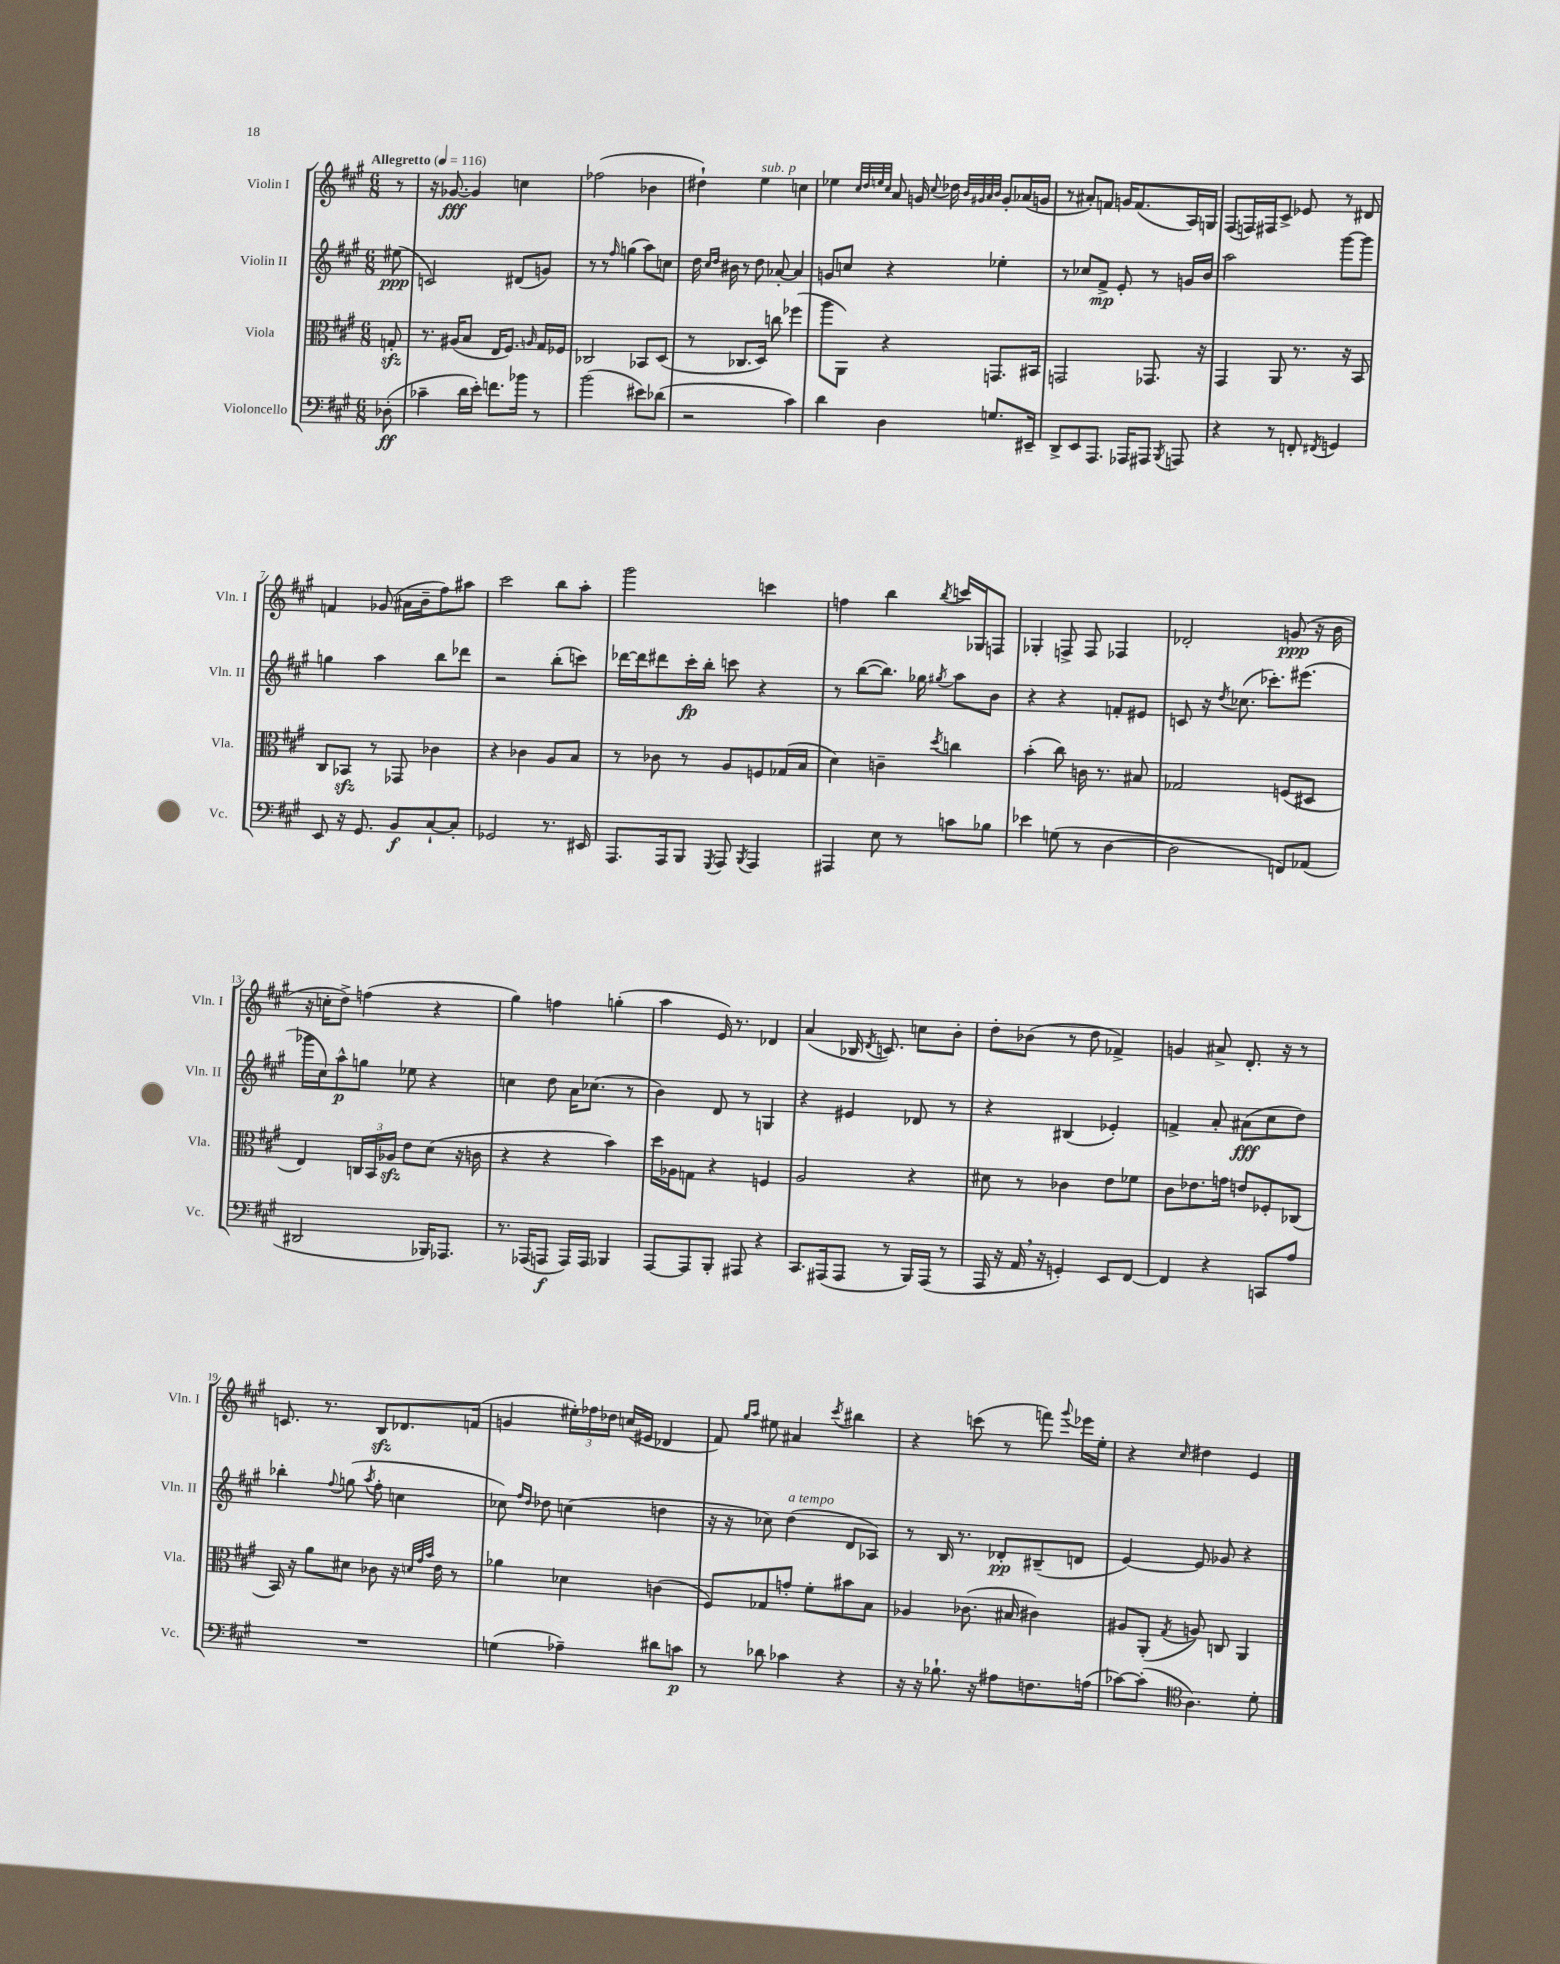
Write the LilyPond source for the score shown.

<<
\new StaffGroup <<
\new Staff = "s0" \with { instrumentName = "Violin I" shortInstrumentName = "Vln. I" } {
    \clef treble \key a \major \numericTimeSignature \time 6/8 \partial 8 \tempo "Allegretto" 4 = 116
    \autoBeamOff r8 |
    r16 ges'8.~\fff ges'4 c''4 |
    fes''2( bes'4 |
    dis''4-!) e''4^\markup { \italic "sub. p" } c''4 |
    ees''4 \grace { cis''32[ d''32 e''32 cis''32] } a'8 g'16 \appoggiatura { cis''8 } des''16 \grace { b'32[ gis'32 a'32 b'32] } gis'8[-. aes'16( g'16] |
    r8 ais'8[-.) f'8] g'16[ f'8.( a16) g16] |
    fis8[( f16) fis16 cis'8]-> ees'8 r8 dis'8 |
    f'4 ges'8( ais'16[ b'16-- fis''8) ais''8] |
    cis'''2 b''8[ a''8]-. |
    gis'''2 c'''4 |
    f''4 b''4 \acciaccatura { b''8 } c'''16[ ges16 f8] |
    ges4-. f8-> f8 fes4 |
    des'2-. g'8\ppp( r16 b'16 |
    r16 c''16[-. d''8]->) f''4( r4 |
    gis''4) f''4 g''4-.( |
    a''4 e'16) r8. des'4 |
    a'4( bes16 \acciaccatura { d'8 } c'8.) c''8[ b'8]-. |
    d''8[-. bes'8]( r8 d''8 fes'4->) |
    g'4 ais'8-> d'8.-. r16 r8 |
    c'8. r8. b8[\sfz des'8. f'16]( |
    g'4 \tuplet 3/2 { eis''16[-.) fes''16 des''16] } c''16[( eis'16] des'4 |
    fis'8) \grace { gis''16[ a''16] } eis''8 ais'4 \acciaccatura { cis'''8 } bis''4 |
    r4 c'''8( r8 f'''8) \appoggiatura { gis'''8 } ees'''16[ e''16]-. |
    r4 \grace { cis''16 } dis''4 e'4 \bar "|." |
}
\new Staff = "s1" \with { instrumentName = "Violin II" shortInstrumentName = "Vln. II" } {
    \clef treble \key a \major \numericTimeSignature \time 6/8 \partial 8
    \autoBeamOff eis''8\ppp( |
    c'2) dis'8[( g'8]) |
    r8 r8 \grace { fis''16 } g''4( a''8[) c''8] |
    d''16 \grace { cis''16[ d''16] } bis'16 r8 d''8 aes'8~-. aes'4 |
    g'8[ c''8] r4 ees''4-. |
    r8 ces''8[ fis'8]->\mp e'8-. r8 g'16[ b'16] |
    a''2 gis'''8[~ gis'''8] |
    g''4 a''4 b''8[ des'''8] |
    r2 b''8[-.( c'''8]) |
    des'''16[~ des'''16 dis'''8 cis'''16-.\fp b''16]-. c'''8 r4 |
    r8 b''8[~( b''8.]) ges''16 \acciaccatura { gis''8 } a''8[ b'8] |
    r4 r4 f'8[-. eis'8] |
    c'8 r16 \acciaccatura { d''8 } ces''8.( ces'''8.[-.) eis'''8.]( |
    ges'''16[ cis''16) a''8-^\p g''8] ees''8 r4 |
    c''4 d''8 a'16[ ces''8.]( r8 |
    b'4) d'8 r8 g4 |
    r4 eis'4 des'8 r8 |
    r4 bis4( ees'4-.) |
    f'4-> a'8-. ais'8[\fff( cis''8 d''8]) |
    bes''4-. \appoggiatura { fis''8 } g''8( \acciaccatura { a''8 } fis''8-. c''4 |
    ces''8) \grace { fis''16[ d''16] } des''8 c''4( d''4 |
    r16 r16 ces''8) d''4^\markup { \italic "a tempo" }( d'8[ aes8]) |
    r8 b16 r8. des'8[-.\pp bis8--( d'8] |
    e'4~) e'8 ges'8 r4 \bar "|." |
}
\new Staff = "s2" \with { instrumentName = "Viola" shortInstrumentName = "Vla." } {
    \clef alto \key a \major \numericTimeSignature \time 6/8 \partial 8
    \autoBeamOff g8-.\sfz |
    r8. ais16[( b8] e16[ fis8.]) \grace { a16 } gis16[ fes16] |
    ces2 bes,8[ d8]( |
    r8 ces8.[ d16]) c''8 fes''4( |
    a''8[ a,8]) r4 g,8.[ bis,16] |
    g,2 ges,8. r16 |
    gis,4 a,8 r8. r16 b,8 |
    cis8[ bes,8]\sfz r8 ges,8 ces'4 |
    r4 ces'4 a8[ b8] |
    r8 ces'8 r8 a8[ f8 ges16( b16] |
    d'4) c'4-- \acciaccatura { d''8 } c''4 |
    b'4-.( cis''8) c'16 r8. bis8 |
    ges2 f8[( dis8] |
    e4) \tuplet 3/2 { c16[ b,16 aes16]\sfz } e'8[ d'8]( r16 c'16 |
    r4 r4 b'4) |
    d''16[ aes16 g8] r4 f4 |
    a2 r4 |
    dis'8 r8 ces'4 e'8[ fes'8] |
    cis'8[ ees'8. g'16] e'8[ fes8-. ces8]( |
    b,16) r16 a'8[ dis'8] ces'8 r16 \grace { d'32[ gis'32 b'32] } e'16 r8 |
    aes'4 des'4 c'4( |
    fis8[) ges8 g'8]-. fis'8[-. bis'8 b8] |
    aes4 ces'8.( bis16 cis'4) |
    ais8[ a,8]-.( \acciaccatura { gis8 } a8) c8 a,4 \bar "|." |
}
\new Staff = "s3" \with { instrumentName = "Violoncello" shortInstrumentName = "Vc." } {
    \clef bass \key a \major \numericTimeSignature \time 6/8 \partial 8
    \autoBeamOff des8-.\ff( |
    ces'4-- d'16[ e'16]-.) f'8.[ bes'16] r8 |
    b'2( eis'8[) des'8]( |
    r2 cis'4) |
    d'4 d4 g8.[ eis,16]-- |
    d,8[-> e,8 a,,8.] aes,,16[ ais,,8] \acciaccatura { b,,8 } a,,8 |
    r4 r8 f,8-. \acciaccatura { fis,8 } g,4 |
    e,8 r16 gis,8. b,8[\f cis8~-! cis8]-. |
    ges,2 r8. eis,16 |
    a,,8.[ a,,16 b,,8] \acciaccatura { gis,,8 } a,,8 \acciaccatura { b,,8 } a,,4 |
    ais,,4 e8 r8 c'8[ bes8] |
    ees'4 g8( r8 d4~ |
    d2 f,8[) aes,8]( |
    dis,2 bes,,16[) aes,,8.] |
    r8. aes,,16[( a,,8]\f a,,16[) a,,16] bes,,4 |
    a,,8[~ a,,8 b,,8]-. ais,,8 r4 |
    cis,8.[ ais,,16( ais,,8] r8 b,,16[) ais,,16]( r8 |
    a,,16 r16 a,16 \breathe r16 g,4-.) e,8[ fis,8]~ |
    fis,4 r4 c,8[ a8] |
    R2. |
    g4( aes4--) dis'8[ c'8]\p |
    r8 des'8 ces'4 r4 |
    r16 r16 bes8.-! r16 ais8[ f8. a16]( |
    ces'8[~) ces'8]-.( \clef tenor a4.) d'8-. \bar "|." |
}
>>
>>
